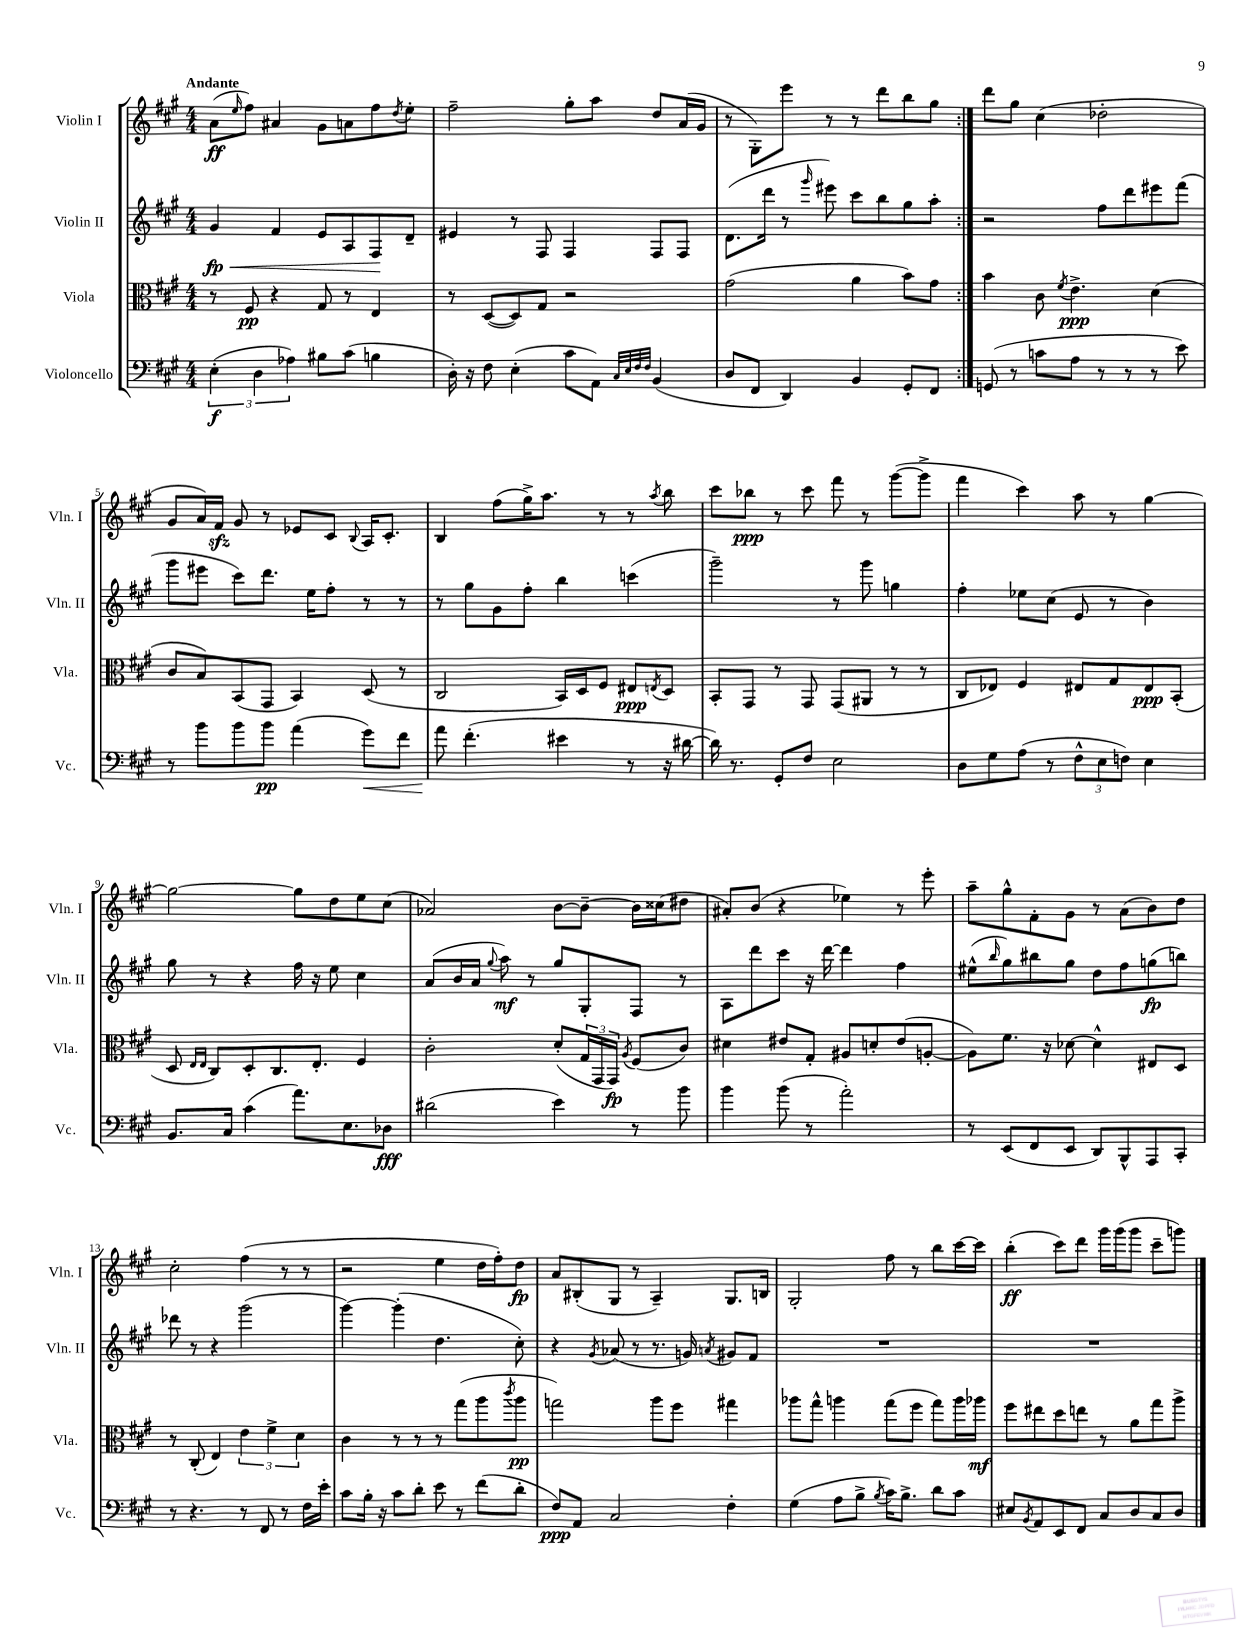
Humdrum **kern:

**kern	**kern	**kern	**kern
*staff4	*staff3	*staff2	*staff1
*clefF4	*clefC3	*clefG2	*clefG2
*k[f#c#g#]	*k[f#c#g#]	*k[f#c#g#]	*k[f#c#g#]
*M4/4	*M4/4	*M4/4	*M4/4
(6E'	8r	4g#	(8a
.	.	.	16qqee
.	8F#	.	8ff#)
6D	.	.	.
.	4r	4f#	4a#
6A-)	.	.	.
8B#	8G#	8e	8g#
(8c#	8r	8A	8a
4B	4E	8F#	8ff#
.	.	.	8qdd
.	.	8d~	8ee'
=	=	=	=
16D')	8r	4e#	2ff#~
16r	.	.	.
8F#	([8D	.	.
(4E'	8D])	8r	.
.	8G#	8F#	.
8c#	2r	4F#	8gg#'
8AA)	.	.	8aa
32qqC#	.	.	.
32qqE	.	.	.
32qqF#	.	.	.
32qqF#	.	.	.
(4BB	.	8F#	8dd
.	.	8F#	(16a
.	.	.	16g#
=	=	=	=
8D	(2g#	(8.d	8r
8FF#	.	.	8G#')
.	.	16ddd	.
4DD)	.	8r	8eee
.	.	16qqggg#	.
.	.	8eee#)	8r
4BB	4a	8ccc#	8r
.	.	8bb	8ddd
8GG#'	8b)	8gg#	8bb
8FF#	8g#	8aa'	8gg#
=:|!	=:|!	=:|!	=:|!
(8GG	4b	2r	8ddd
8r	.	.	8gg#
8c	8c#	.	(4cc#
.	8qf#	.	.
8A	4.e^	.	.
8r	.	8ff#	2dd-'
8r	.	8ddd	.
8r	(4d	8eee#	.
8e)	.	(8fff#	.
=	=	=	=
8r	8c#	8ggg#	8g#
8b	8B)	8eee#	16a)
.	.	.	16f#
8b	(8BB	8ccc#)	8g#
8b	8GG#	8.ddd	8r
(4a	4BB)	.	8e-
.	.	16ee	.
.	.	8ff#'	8c#
.	.	.	8qqB
8g#)	(8D	8r	16A
.	.	.	8.c#'
8f#	8r	8r	.
=	=	=	=
8a	2C#	8r	4B
(4.f#'	.	8gg#	.
.	.	8g#	(8ff#
.	.	8ff#'	16gg#^)
.	.	.	8.aa
4e#	16BB)	4bb	.
.	16D	.	.
.	8F#	.	8r
8r	8E#	(4ccc	8r
.	8qE	.	8qaa
16r	8D	.	8bb
[16d#	.	.	.
=	=	=	=
16d#])	8BB'	2ggg#~)	8ccc#
8.r	.	.	.
.	8GG#	.	8bb-
8GG#'	8r	.	8r
8F#	8GG#	.	8ccc#
2E	(8GG#	8r	8fff#
.	8AA#	8ggg#	8r
.	8r	4gg	([8ggg#
.	8r	.	8ggg#^]
=	=	=	=
8D	8C#	4ff#'	4fff#
8G#	8E-)	.	.
(8A	4F#	8ee-	4ccc#)
8r	.	(8cc#	.
12F#^^	8E#	8e	8aa
12E	.	.	.
.	8G#	8r	8r
12F)	.	.	.
4E	8E#	4b)	[4gg#
.	(8BB'	.	.
=	=	=	=
8.BB	8D	8gg#	2gg#_
.	16qqE	.	.
.	16qqE	.	.
.	8C#)	8r	.
16C#	.	.	.
(4c#	8D'	4r	.
.	8.C#	.	.
8.a)	.	16ff#	8gg#]
.	8.E'	16r	.
.	.	8ee	8dd
8.E	.	.	.
.	4F#	4cc#	8ee
8D-	.	.	(8cc#
=	=	=	=
(2d#	2c#'	(8a	2a-)
.	.	16b	.
.	.	16a	.
.	.	8qqgg#	.
.	.	8aa)	.
.	.	8r	.
4e)	(8d'	8gg#	[8b
.	24G#	8G#'	8b~_
.	24GG#	.	.
.	24GG#)	.	.
.	8qA	.	.
8r	(8F#	8F#	16b]
.	.	.	(16cc##
8b	8c#)	8r	8dd#
=	=	=	=
4b	4d#	8A	8a#')
.	.	8ddd	(8b
(8b	8e#	8ccc#	4r
8r	8G#'	16r	.
.	.	[16ddd	.
2a')	8A#	4ddd]	4ee-)
.	8d'	.	.
.	(8e#	4ff#	8r
.	[8A'	.	8eee'
=	=	=	=
8r	8A])	(8ee#^^	8aa~
.	.	16qqbb	.
(8EE	8.f#	8gg#)	8gg#^^
8FF#	.	8bb#	8f#'
.	16r	.	.
8EE	[8d-	8gg#	8g#
8DD)	4d-^^]	8dd	8r
8BBB^^	.	8ff#	(8a
8AAA	8E#	(8gg	8b)
8CC#'	8D	8bb)	8dd
=	=	=	=
8r	8r	8ddd-	2cc#'
4.r	(8C#'	8r	.
.	4E)	4r	.
8r	6e	(2ggg#	(4ff#
8FF#	.	.	.
.	6f#^	.	.
8r	.	.	8r
.	6d	.	.
16F#	.	.	8r
16e'	.	.	.
=	=	=	=
8c#	4c#	[4ggg#)	2r
16B'	.	.	.
16r	.	.	.
8c#	8r	(4ggg#']	.
8d'	8r	.	.
8e	8r	4.dd	4ee
8r	(8gg#	.	.
(8f#	8aa	.	16dd
.	.	.	16ff#')
.	8qccc#	.	.
8d'	8aa	8cc#')	8dd
=	=	=	=
8F#)	2gg)	4r	8a
8AA	.	.	(8B#'
.	.	8qg#	.
2C#	.	(8a-	8G#
.	.	8r	8r
.	8aa	8.r	4A~)
.	8ff#	.	.
.	.	16g)	.
.	.	8qa	.
4F#'	4gg#	8g#	8.G#
.	.	8f#	.
.	.	.	16B
=	=	=	=
(4G#	8aa-	1r	2G#'
.	8gg#^^	.	.
8A	4aa	.	.
8B^	.	.	.
8qB	.	.	.
16c#)	(8gg#	.	8ff#
8.B^	.	.	.
.	8ff#	.	8r
8d	8gg#)	.	8bb
8c#	16aa	.	[16ccc#
.	16aa-	.	16ccc#]
=	=	=	=
8E#	8ff#	1r	(4bb'
8qBB	.	.	.
8AA	8ee#	.	.
8EE	8dd	.	8ccc#)
8FF#	8ee	.	8ddd
8C#	8r	.	16ggg#
.	.	.	(16ggg#
8D	8a	.	8ggg#
8C#	8gg#	.	8ccc#~
8D	8aa^	.	8ggg)
==	==	==	==
*-	*-	*-	*-
